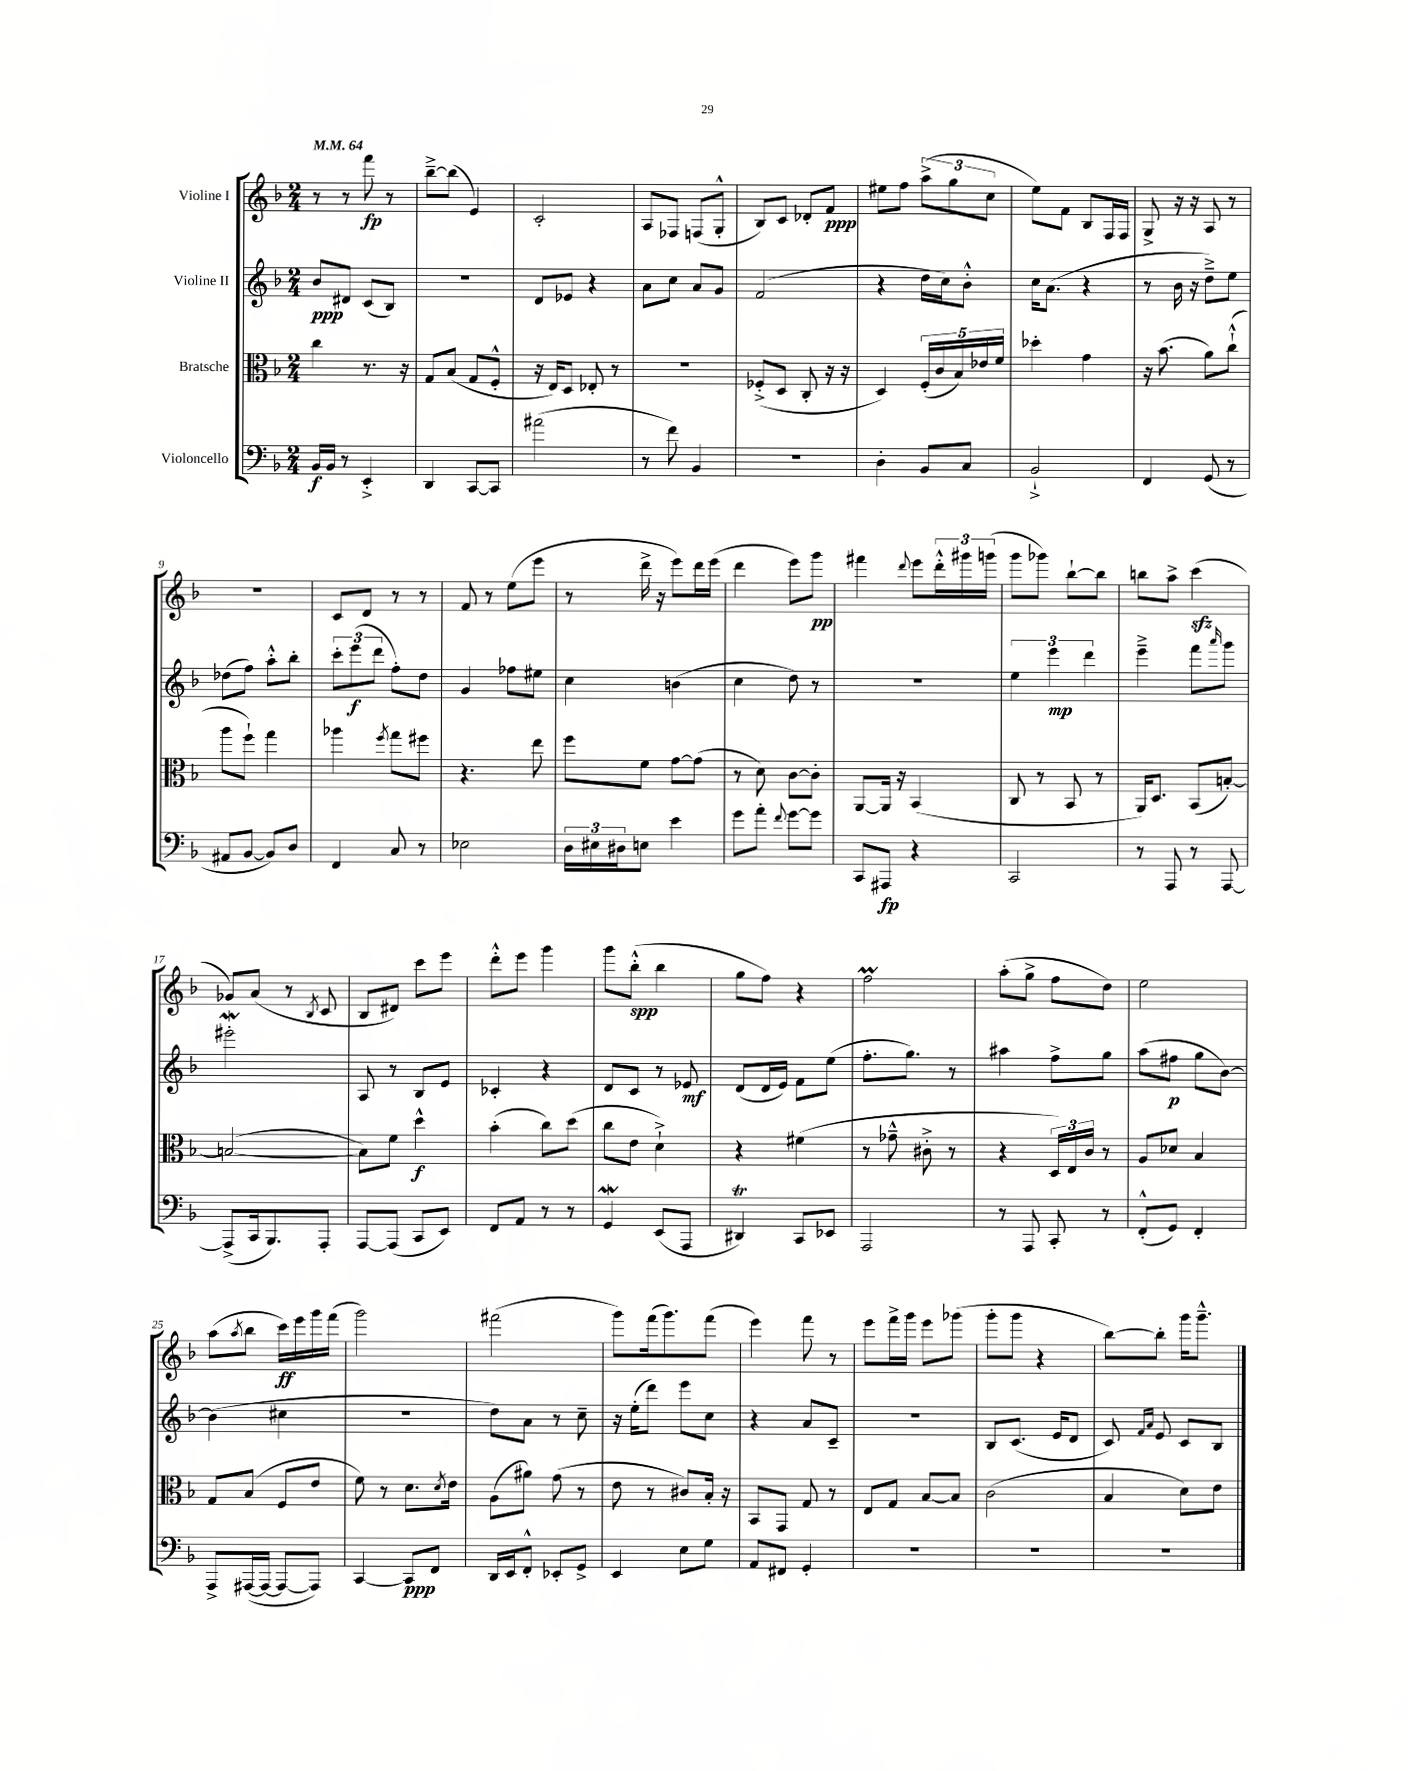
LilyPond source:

<<
\new StaffGroup <<
\new Staff = "s0" \with { instrumentName = "Violine I" } {
    \clef treble \key f \major \numericTimeSignature \time 2/4 \tempo 4 = 64
    r8 r8 f'''8\fp r8 |
    bes''8~---> bes''8( e'4) |
    c'2-. |
    a8 fes8 f8( g8-.-^ |
    bes8) c'8 des'8-. f'8\ppp |
    eis''8 f''8 \tuplet 3/2 { a''8->( g''8 c''8 } |
    e''8) f'8 bes8 f16 f16 |
    g8-> r16 r16 a8 r8 |
    R2 |
    c'8 d'8 r8 r8 |
    f'8 r8 e''8( e'''8 |
    r8 d'''16-> r16 e'''8) d'''16 e'''16( |
    d'''4 e'''8) g'''8\pp |
    fis'''4 \appoggiatura { d'''8 } e'''8 \tuplet 3/2 { d'''16-.-^ gis'''16 g'''16( } |
    g'''8 ges'''8) bes''8~-! bes''8 |
    b''8 a''8-> c'''4\sfz( |
    ges'8) a'8( r8 \acciaccatura { bes8 } c'8 |
    bes8 dis'8) c'''8 e'''8 |
    d'''8-.-^ e'''8 g'''4 |
    g'''8 bes''8-.-^\spp( bes''4 |
    g''8 f''8) r4 |
    f''2\prall |
    a''8-.( g''8-> f''8 d''8) |
    e''2 |
    a''8( \acciaccatura { a''8 } bes''8 c'''16\ff) e'''16 g'''16 f'''16( |
    g'''2) |
    fis'''2( |
    g'''8) f'''16( g'''8.) f'''8( |
    e'''4) f'''8 r8 |
    e'''8 f'''16-> g'''16 e'''8 ges'''8( |
    g'''8-. g'''8 r4 |
    bes''8~) bes''8-. g'''16 g'''8.---^ \bar "|." |
}
\new Staff = "s1" \with { instrumentName = "Violine II" } {
    \clef treble \key f \major \numericTimeSignature \time 2/4
    bes'8\ppp dis'8 c'8( bes8) |
    r2 |
    d'8 ees'8 r4 |
    a'8 c''8 a'8 g'8 |
    f'2( |
    r4 d''16 c''16) bes'8-.-^ |
    c''16 a'8.( r4 |
    r8 bes'16 r16 d''8--->) e''8 |
    des''8( f''8) a''8-.-^ bes''8-. |
    \tuplet 3/2 { c'''8-. e'''8\f( d'''8 } f''8-.) d''8 |
    g'4 fes''8 eis''8 |
    c''4 b'4( |
    c''4 d''8) r8 |
    r2 |
    \tuplet 3/2 { e''4 e'''4\mp d'''4 } |
    e'''4---> f'''8 \grace { a'''16 } g'''8 |
    eis'''2-.\mordent |
    a8 r8 bes8 e'8 |
    ces'4-. r4 |
    d'8 c'8 r8 ees'8\mf |
    d'8( d'16 e'16) f'8 e''8( |
    f''8.-. g''8.) r8 |
    ais''4 f''8-> g''8 |
    a''8( fis''8\p g''8 bes'8~) |
    bes'4( cis''4 |
    R2 |
    d''8) a'8 r8 c''8-- |
    r16 e''16-.( d'''8) e'''8 c''8 |
    r4 a'8 c'8-- |
    r2 |
    bes8 c'8.( e'16 d'8 |
    c'8) \grace { f'16 a'16 } e'8 c'8 bes8 \bar "|." |
}
\new Staff = "s2" \with { instrumentName = "Bratsche" } {
    \clef alto \key f \major \numericTimeSignature \time 2/4
    c''4 r8. r16 |
    g8 bes8( g8 f8-.-^ |
    r16 e16) d8 ees8-. r8 |
    r2 |
    fes8-.->( d8 c8-. r16 r16 |
    d4) \tuplet 5/4 { f16-.( c'16 bes16) ees'16 f'16 } |
    des''4-. g'4 |
    r16 bes'8.( a'8) c''8-!-^( |
    a''8 f''8-!) g''4 |
    aes''4 \acciaccatura { f''8 } g''8 fis''8 |
    r4. e''8 |
    f''8 f'8 g'8~ g'8( |
    r8 d'8) c'8~ c'8-. |
    a,8~ a,16 r16 bes,4( |
    c8 r8 bes,8 r8 |
    a,16) d8. bes,8( b8~-.) |
    b2~( |
    b8) f'8 d''4-^\f |
    bes'4-.( c''8) d''8( |
    c''8 e'8 d'4-!->) |
    r4 fis'4( |
    r8 ges'8---^ cis'8-.-> r8 |
    r4 \tuplet 3/2 { d16) e16 c'16 } r8 |
    a8 des'8 bes4 |
    g8 bes8( f8 e'8 |
    f'8) r8 d'8. \acciaccatura { d'8 } e'16 |
    a8( ais'8) g'8( r8 |
    e'8 r8 cis'8) bes16-. r16 |
    bes,8 g,8 g8 r8 |
    e8 g8 bes8~ bes8 |
    c'2( |
    bes4 d'8) e'8 \bar "|." |
}
\new Staff = "s3" \with { instrumentName = "Violoncello" } {
    \clef bass \key f \major \numericTimeSignature \time 2/4
    bes,16\f bes,16 r8 e,4-.-> |
    d,4 c,8~ c,8 |
    ais'2( |
    r8 f'8) bes,4 |
    r2 |
    d4-. bes,8 c8 |
    bes,2-!-> |
    f,4 g,8( r8 |
    ais,8 bes,8~ bes,8) d8 |
    f,4 c8 r8 |
    ees2 |
    \tuplet 3/2 { d16 eis16 dis16 } e8 e'4 |
    g'8 a'8-. \appoggiatura { f'8 } g'8~ g'8 |
    c,8 ais,,8\fp r4 |
    c,2 |
    r8 a,,8 r8 a,,8~ |
    a,,8->( c,16 bes,,8.) a,,8-. |
    a,,8~ a,,8( c,8 e,8) |
    f,8 a,8 r8 r8 |
    g,4\mordent e,8( a,,8 |
    dis,4\trill) c,8 ees,8 |
    a,,2 |
    r8 a,,8 c,8-. r8 |
    f,8-.-^( g,8) f,4-. |
    a,,8-> ais,,16~( ais,,16~ ais,,8~ ais,,8) |
    c,4~ c,8\ppp f,8 |
    d,16 e,16 f,8-.-^ ees,8-. g,8-> |
    e,4 e8 g8 |
    a,8 fis,8 g,4-. |
    R2 |
    R2 |
    R2 \bar "|." |
}
>>
>>
